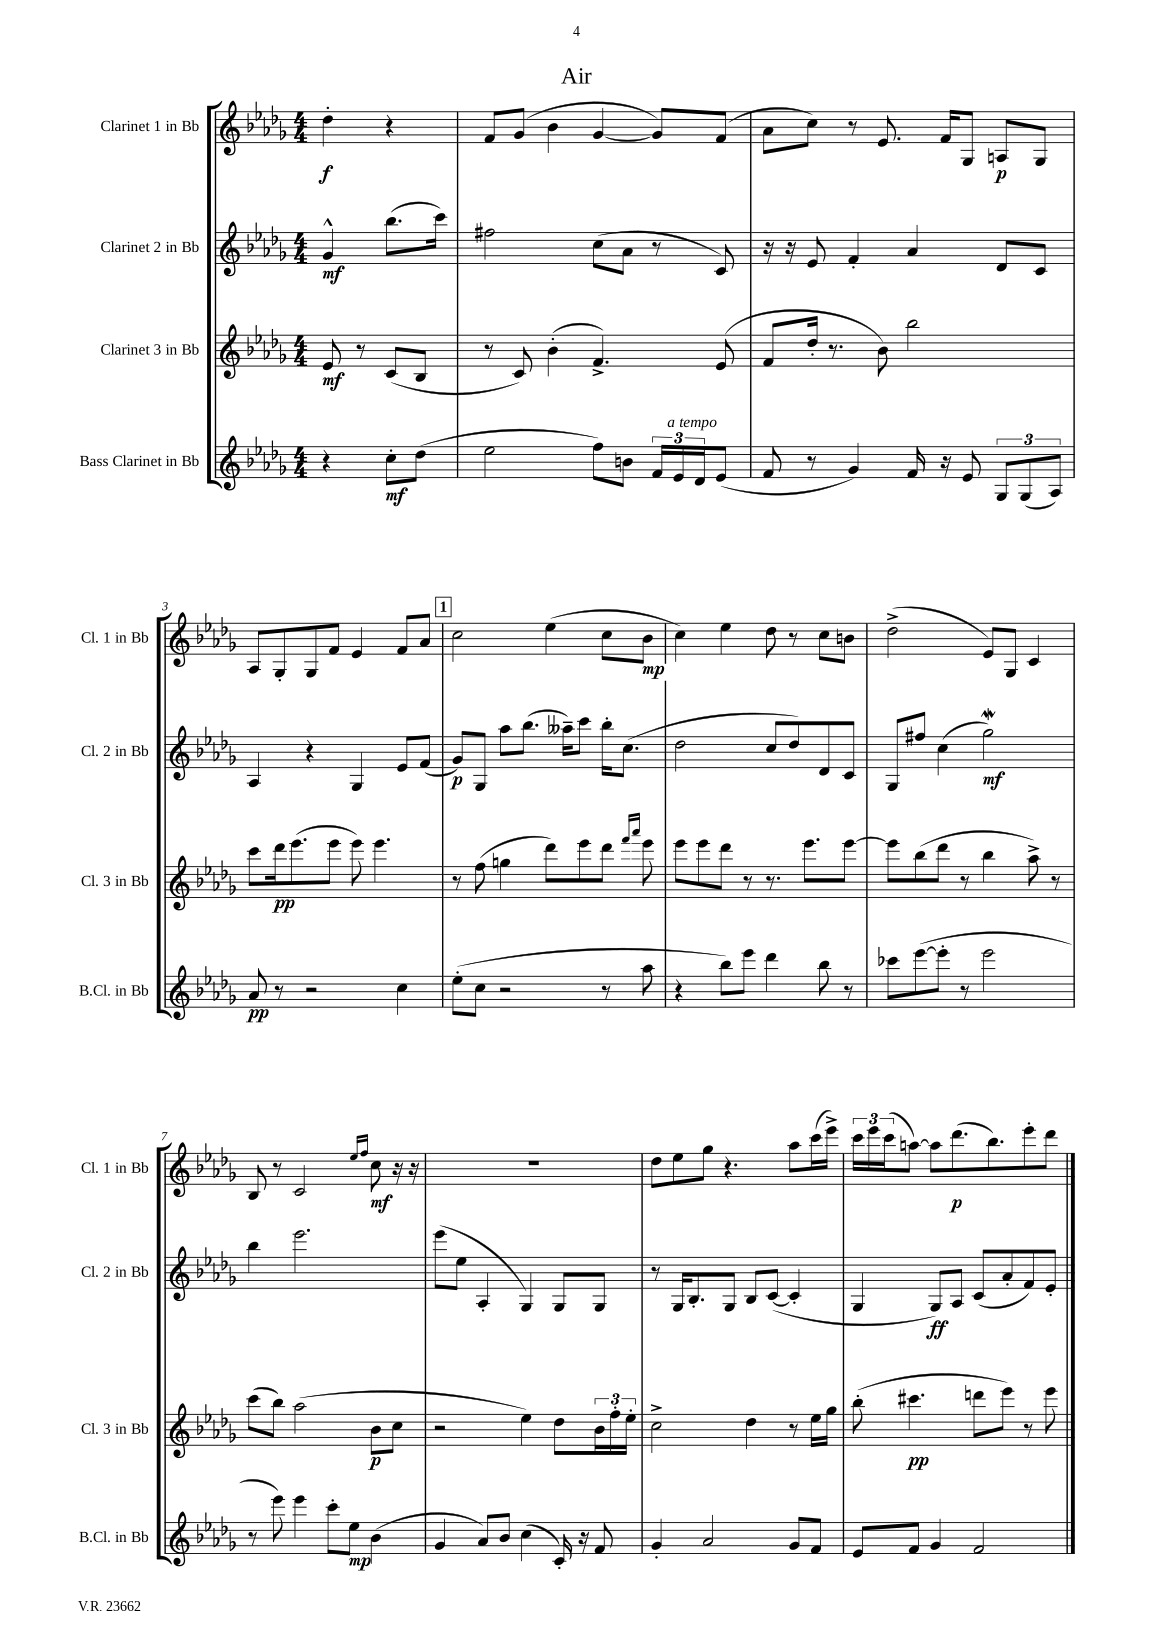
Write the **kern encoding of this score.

**kern	**kern	**kern	**kern
*staff4	*staff3	*staff2	*staff1
*clefG2	*clefG2	*clefG2	*clefG2
*k[b-e-a-d-g-]	*k[b-e-a-d-g-]	*k[b-e-a-d-g-]	*k[b-e-a-d-g-]
*M4/4	*M4/4	*M4/4	*M4/4
4r	8e-	4g-^^	4dd-'
.	8r	.	.
8cc'	(8c	(8.bb-	4r
(8dd-	8B-	.	.
.	.	16ccc)	.
=	=	=	=
2ee-	8r	2ff#	8f
.	8c)	.	(8g-
.	(4b-'	.	4b-
8ff)	4.f^)	(8cc	[4g-
8b	.	8a-	.
24f	.	8r	8g-])
24e-	.	.	.
24d-	.	.	.
(8e-	(8e-	8c)	(8f
=	=	=	=
8f	8f	16r	8a-
.	.	16r	.
8r	16dd-'	8e-	8cc)
.	8.r	.	.
4g-)	.	4f'	8r
.	8b-)	.	8.e-
16f	2bb-	4a-	.
16r	.	.	16f
8e-	.	.	8G-
12G-	.	8d-	8A
(12G-	.	.	.
.	.	8c	8G-
12A-)	.	.	.
=	=	=	=
8a-	8ccc	4A-	8A-
8r	16ddd-	.	8G-'
.	(8.eee-	.	.
2r	.	4r	8G-
.	8eee-	.	8f
.	8eee-)	4G-	4e-
.	4.eee-	.	.
4cc	.	8e-	8f
.	.	(8f	8a-
=	=	=	=
(8ee-'	8r	8g-)	2cc
8cc	(8ff	8G-	.
2r	4gg	8aa-	.
.	.	(8.bb-	.
.	8ddd-)	.	(4ee-
.	.	16aa--~)	.
.	8eee-	8ccc	.
8r	8ddd-	16bb-'	8cc
.	.	(8.cc	.
.	16qqfff	.	.
.	16qqaaa-	.	.
8aa-	8eee-	.	8b-
=	=	=	=
4r	8eee-	2dd-	4cc)
.	8eee-	.	.
8bb-)	8ddd-	.	4ee-
8eee-	8r	.	.
4ddd-	8.r	8cc	8dd-
.	.	8dd-)	8r
.	8.eee-	.	.
8bb-	.	8d-	8cc
8r	[8eee-	8c	8b
=	=	=	=
8ccc-	8eee-]	8G-	(2dd-^
([8eee-	(8bb-	8ff#	.
8eee-']	8ddd-	(4cc	.
8r	8r	.	.
2eee-	4bb-	2gg-)	8e-)
.	.	.	8G-
.	8aa-^)	.	4c
.	8r	.	.
=	=	=	=
8r	(8ccc	4bb-	8B-
8eee-)	8bb-)	.	8r
4eee-	(2aa-	2.eee-	2c
8ccc'	.	.	.
8ee-	.	.	.
.	.	.	16qqee-
.	.	.	16qqff
(4b-	8b-	.	8cc
.	8cc	.	16r
.	.	.	16r
=	=	=	=
4g-	2r	(8eee-	1r
.	.	8ee-	.
8a-)	.	4A-'	.
8b-	.	.	.
(4cc	4ee-)	4G-)	.
16c')	8dd-	8G-	.
16r	.	.	.
8f	24b-	8G-	.
.	24ff'	.	.
.	24ee-'	.	.
=	=	=	=
4g-'	2cc^	8r	8dd-
.	.	16G-	8ee-
.	.	8.B-'	.
2a-	.	.	8gg-
.	.	8G-	4.r
.	4dd-	8B-	.
.	.	([8c	.
8g-	8r	4c']	8aa-
8f	16ee-	.	(16ccc
.	16gg-	.	16eee-^)
=	=	=	=
8e-	(8bb-'	4G-	24ccc
.	.	.	24eee-
.	.	.	(24ccc
8f	4.ccc#	.	[8aa)
4g-	.	8G-)	8aa]
.	.	8A-	(8.ddd-
2f	8ddd	(8c	.
.	.	.	8.bb-)
.	8eee-)	8a-'	.
.	8r	8f)	8eee-'
.	8eee-	8e-'	8ddd-
==	==	==	==
*-	*-	*-	*-
